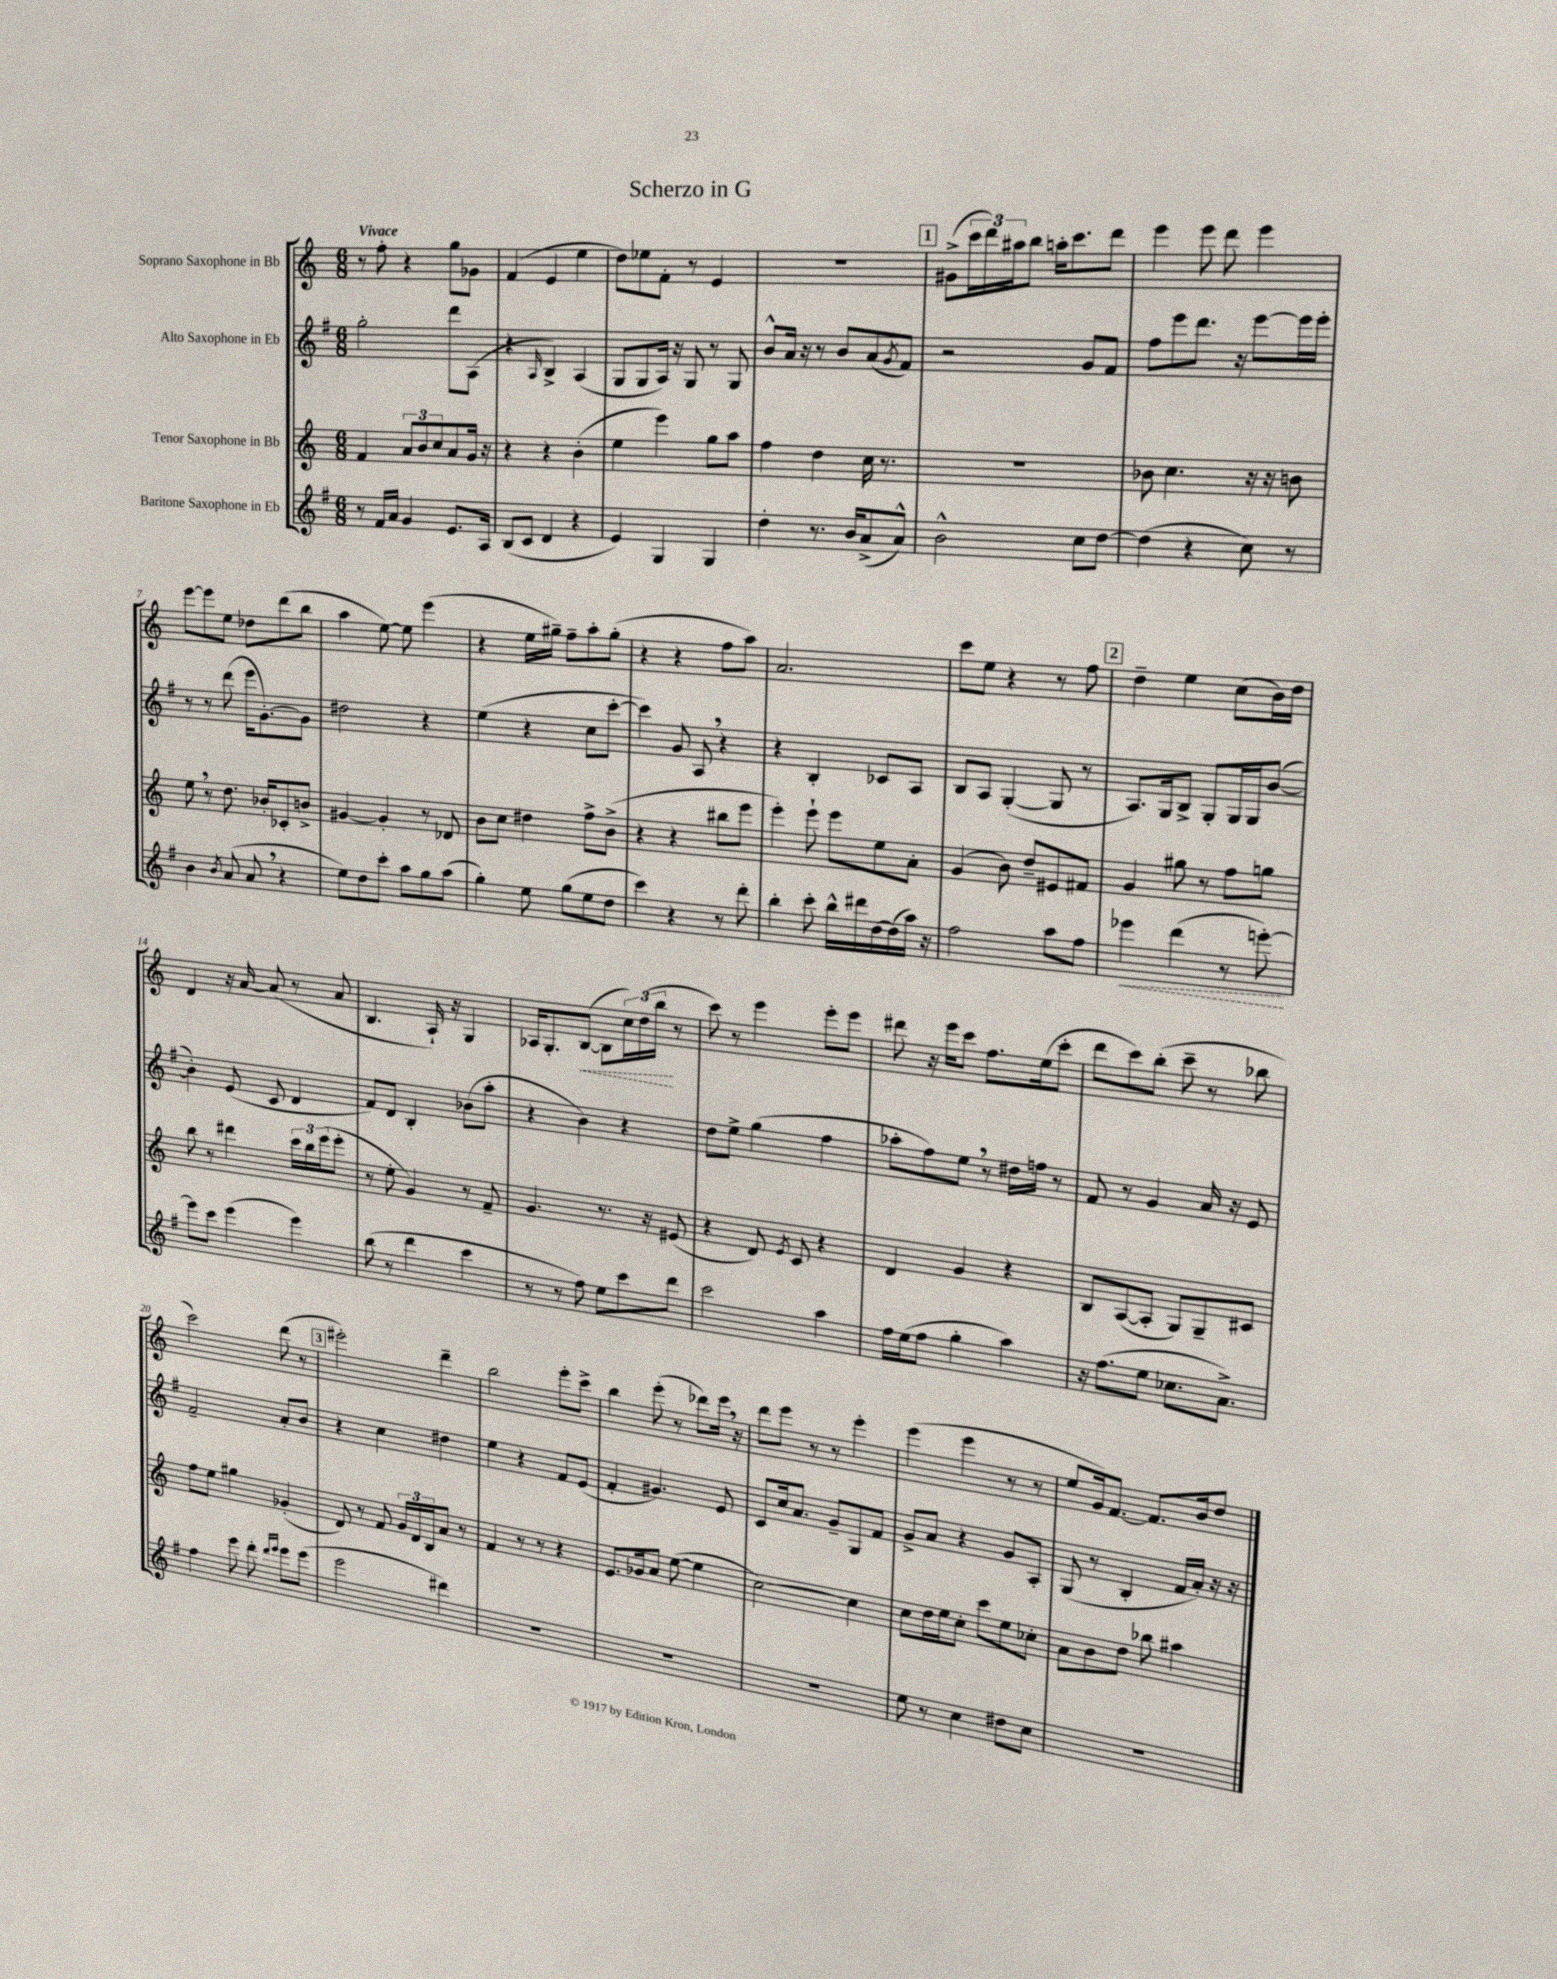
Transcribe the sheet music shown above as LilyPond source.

\header { title = "Scherzo in G" }
<<
\new StaffGroup <<
\new Staff = "s0" \with { instrumentName = "Soprano Saxophone in Bb" } {
    \clef treble \key c \major \numericTimeSignature \time 6/8 \tempo "Vivace"
    r8 f''8-. r4 g''8 ges'8 |
    f'4( e'4 e''4 |
    d''8) ees''8 f'8-. r8 e'4 |
    R2. |
    \mark \markup { \box "1" } gis'8->( \tuplet 3/2 { c'''16 d'''16) ais''16 } b''8 a''16-. c'''8. d'''8 |
    e'''4 e'''8 d'''8 e'''4 |
    e'''8~ e'''8 e''8 des''8 d'''8( b''8 |
    a''4 e''8~) e''8 e'''4( |
    r4 e''16 gis''16--) f''8-- a''8-. gis''8-.( |
    r4 r4 f''8 a''8) |
    a'2. |
    c'''8 e''8 r4 r8 f''8 |
    \mark \markup { \box "2" } d''4-- e''4 c''8( b'16) d''16 |
    d'4 r16 a'16~ a'8( r8 a'8 |
    b4. a16-!) r16 g4 |
    aes16 g8.-. \once \override Hairpin.style = #'dashed-line b8~\<( b8 \tuplet 3/2 { c''16) d''16( b''16\! } r8 |
    c'''8) r8 e'''4 e'''8-. e'''8 |
    dis'''8 r16 e'''16 c'''8 f''8. e''16( c'''8-. |
    d'''8 c'''8) b''8-.( c'''8-- r8 bes''8 |
    c'''2) d'''8( r8 |
    \mark \markup { \box "3" } eis'''2-.) d'''4-- |
    b''2 e'''8-. c'''8-> |
    b''4 e'''8-.( r8 des'''8) e'''16 \breathe r16 |
    d'''8 e'''8 r8 r8 e'''4-. |
    e'''4( e'''4 r8 r8 |
    e''8 g'16) f'8.~ f'8. b'16 d''8 \bar "|." |
}
\new Staff = "s1" \with { instrumentName = "Alto Saxophone in Eb" } {
    \clef treble \key g \major \numericTimeSignature \time 6/8
    g''2-. d'''8 a8( |
    r4 \grace { a16 } b4->) a4( |
    g8 g8 a16) r16 g8 r8 g8 |
    b'8-^ a'16 r16 r8 b'8 a'8( \acciaccatura { g'8 } fis'8) |
    \mark \markup { \box "1" } r2 g'8 fis'8 |
    fis''8 e'''8 d'''8. r16 e'''8~ e'''16 e'''16-. |
    r8 r8 d'''8( e'''16 g'8.~-.) g'8 |
    dis''2 r4 |
    e''4( r4 c''8 c'''8~-. |
    c'''4) g'8 a8 \breathe r4 |
    r4 b4-. ces'8 a8 |
    b8 a8 g4~-.( g8 r8 |
    \mark \markup { \box "2" } a8.) g16 b8-> g8-. g16 g16 b'8~( |
    b'4-.) e'8( c'8 d'4 |
    fis'8) d'8 b4-. bes'8( a''8-. |
    r4 b'4) r4 |
    d''8 e''8-> g''4( fis''4 |
    aes''8-. fis''8) e''8 \breathe r8 dis''16 f''16 r8 |
    fis'8 r8 g'4 a'16 r16 e'8 |
    fis'2-- a'8-. b'8 |
    \mark \markup { \box "3" } r4 c''4 dis''4 |
    e''4 r4 fis'8 e'8( |
    fis'4-. gis'4.) e'8 |
    c'8 c''16 a'8. g'8-- g8 fis'8 |
    g'8-> a'8 r4 g'8 a8-. |
    g8( r8 b4-. fis'16 a'16-.) r16 r16 \bar "|." |
}
\new Staff = "s2" \with { instrumentName = "Tenor Saxophone in Bb" } {
    \clef treble \key c \major \numericTimeSignature \time 6/8
    f'4 \tuplet 3/2 { a'8 b'8 c''8 } a'8 g'16 r16 |
    r4 r4 b'4-.( |
    e''4 e'''4) g''8 a''8 |
    f''4 d''4 c''16 r8. |
    \mark \markup { \box "1" } R2. |
    bes'8 c''4. r16 r16 b'8 |
    e''8 \breathe r8 d''8. bes'16-. ces'8-. b'8-> |
    gis'4~ gis'4-. r8 des'8 |
    b'8 c''8 dis''4 f''8-> b'8->( |
    r4 r4 bis''8 e'''8 |
    e'''4-.) e'''8-! e'''8 e''8 a'8-. |
    g'4( b'8) d''8-- eis'8 fis'8 |
    \mark \markup { \box "2" } g'4 gis''8 r8 f''8 g''8 |
    b''8 r8 dis'''4 \tuplet 3/2 { c'''16 b''16 e'''16( } e'''8-. |
    r8 e''8-. g'4) r8 f'8-- |
    g'4. r8. r16 eis'8( |
    r4 d'8) \acciaccatura { e'8 } c'8 r4 |
    d'4 g'4 r4 |
    b8 a8~( a8-. g8) g8-- cis'8 |
    f''8 e''8 gis''4 ges'4-.( |
    \mark \markup { \box "3" } d'8) r8 f'8 \tuplet 3/2 { g'16 d'16 b16 } a'8 r8 |
    f'4 r8 r8 r4 |
    e'8. ges'16 a'8 e''8~( e''4 |
    c''2~) c''4 |
    c''8 d''16 e''16 c''8-. c'''8 e''8 ces''8-. |
    a'8 b'8 d''8 bes''8 ais''4 \bar "|." |
}
\new Staff = "s3" \with { instrumentName = "Baritone Saxophone in Eb" } {
    \clef treble \key g \major \numericTimeSignature \time 6/8
    r8 fis'16 a'16 g'4 e'8. a16 |
    b8( c'8 d'4 r4 |
    e'4) g4 g4 |
    d''4-. r8. b'16 a'8->( a'8-^) |
    \mark \markup { \box "1" } b'2-^ c''8 d''8~ |
    d''4( r4 c''8) r8 |
    b'4 \acciaccatura { b'8 } a'8( a'8 \breathe r4 |
    e''8) d''8 c'''8-. a''8 g''8 a''8( |
    g''4-.) e''8 g''8( e''8 d''8 |
    c'''4) r4 r8 d'''8-. |
    b''4-. c'''8-. b''16-^ dis'''16 d''16~ d''16( a''16) r16 |
    fis''2 a''8 fis''8 |
    \mark \markup { \box "2" } \once \override Hairpin.style = #'dashed-line ees'''4\< d'''4( r8 e'''8~-.\!) |
    e'''8 c'''8 e'''4( e'''4) |
    b''8( r8 d'''4 c'''4 |
    r8 r8 fis''8) e''8 c'''8 d'''8 |
    c'''2 a''4 |
    fis''16 e''16( fis''8 g''4-. a''4) |
    r16 fis''8.( e''8 ces''8. a'8.->) |
    fis''4 e'''8 d'''8-. \grace { d'''16 e'''16 } e'''8 e'''8( |
    \mark \markup { \box "3" } e'''2 dis'''4) |
    R2. |
    R2. |
    R2. |
    e''8 r8 c''4 dis''8 c''8 |
    R2. \bar "|." |
}
>>
>>
